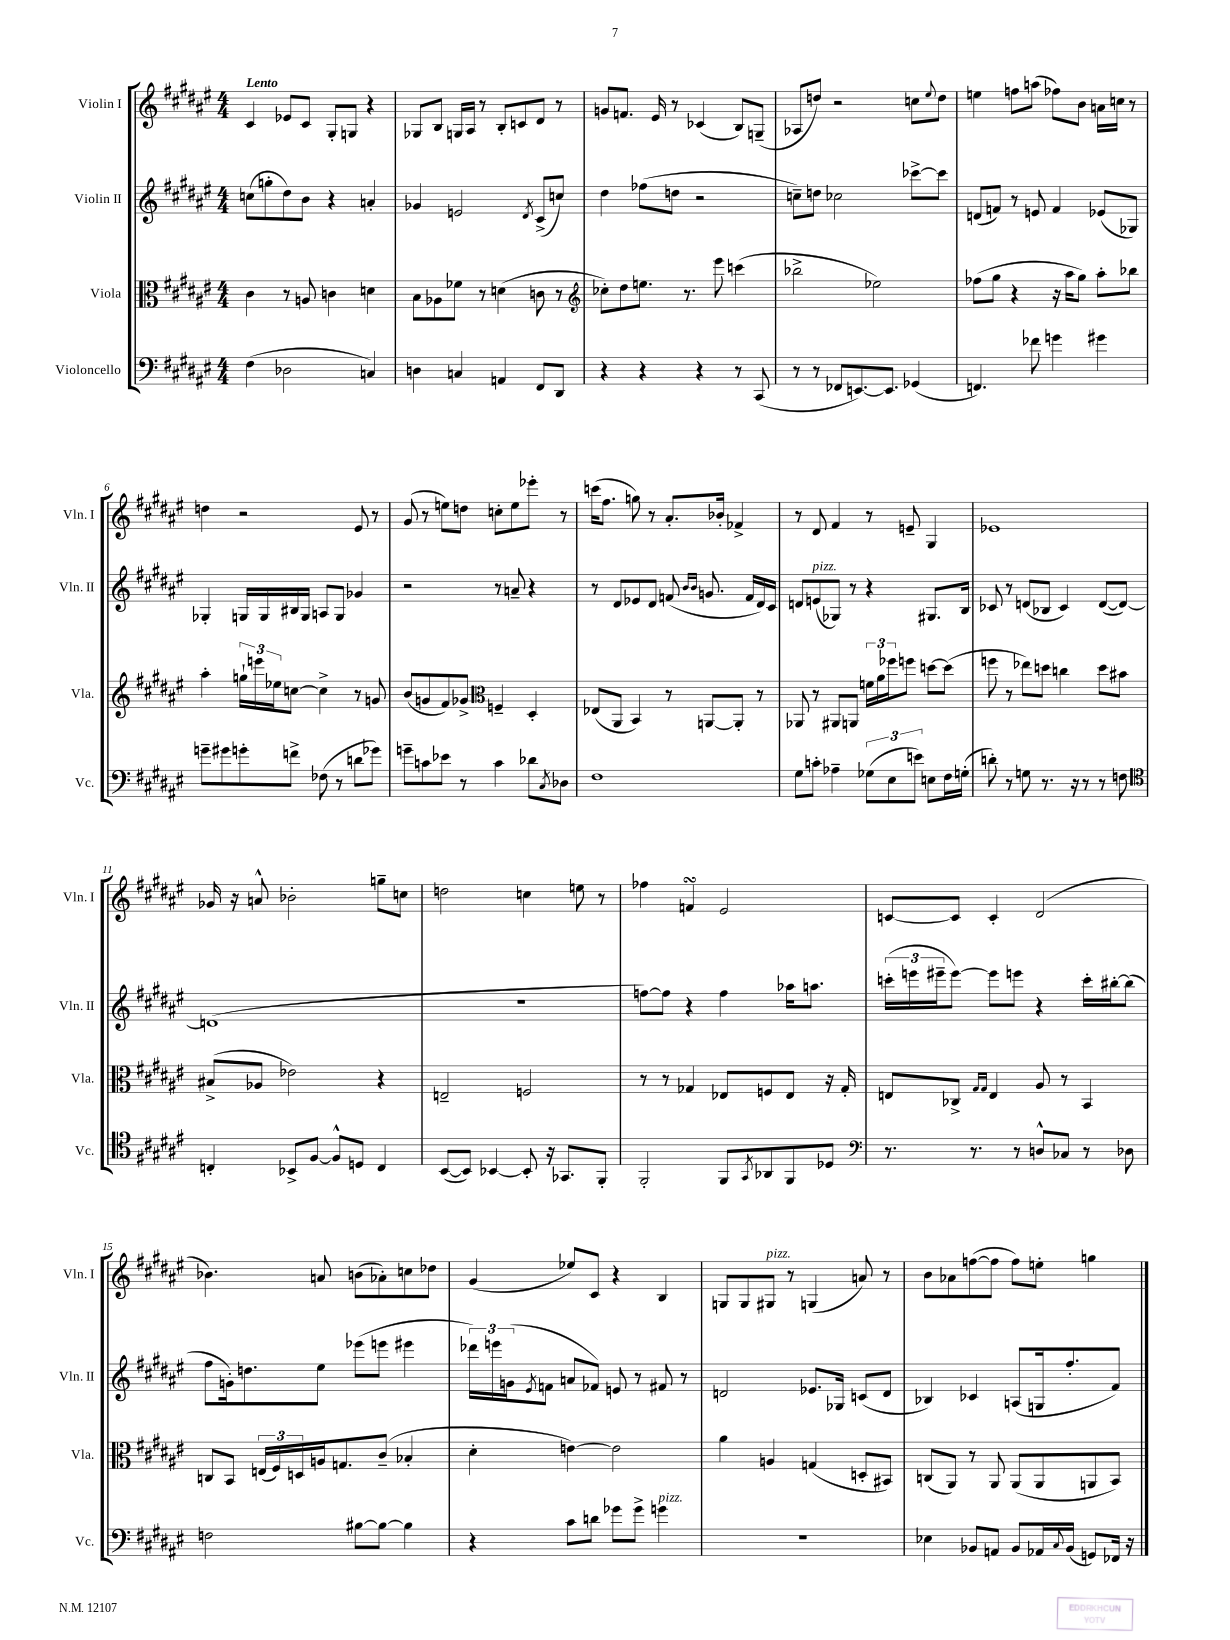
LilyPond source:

<<
\new StaffGroup <<
\new Staff = "s0" \with { instrumentName = "Violin I" shortInstrumentName = "Vln. I" } {
    \clef treble \key fis \major \numericTimeSignature \time 4/4 \tempo "Lento"
    cis'4 ees'8 cis'8 gis8-. g8 r4 |
    ges8 b8 g16 ais16 r8 b8-. c'8 dis'8 r8 |
    g'8 f'8. eis'16 r8 ces'4( b8) g8--( |
    aes8 d''8) r2 c''8 \appoggiatura { eis''8 } d''8 |
    e''4 f''8 a''8( fes''8) b'8 a'16 c''16 r8 |
    d''4 r2 eis'8 r8 |
    gis'8( r8 e''8) d''8 c''8-. e''8 ees'''8-. r8 |
    c'''16( fis''8. g''8) r8 ais'8.-. bes'16-. fes'4-> |
    r8 dis'8 fis'4 r8 e'8-- gis4 |
    ees'1 |
    ges'16 r16 a'8-^ bes'2-. g''8-- c''8 |
    d''2 c''4 e''8 r8 |
    fes''4 f'4\turn eis'2 |
    c'8~ c'8 c'4-. dis'2( |
    bes'4.) a'8 b'8( aes'8-.) c''8 des''8 |
    gis'4( ees''8) cis'8 r4 b4 |
    g8 g8 gis8^\markup { \italic "pizz." } r8 g4( a'8) r8 |
    b'8 aes'8 f''8~( f''8 f''8) e''8-. g''4 \bar "|." |
}
\new Staff = "s1" \with { instrumentName = "Violin II" shortInstrumentName = "Vln. II" } {
    \clef treble \key fis \major \numericTimeSignature \time 4/4
    c''8( g''8-. dis''8) b'8 r4 a'4-. |
    ges'4 e'2 \acciaccatura { dis'8 } cis'8->( c''8) |
    dis''4 fes''8( d''8 r2 |
    c''8--) d''8 ces''2 ces'''8~-> ces'''8 |
    d'8( f'8) r8 e'8 f'4 ees'8( ges8) |
    ges4-. g16 g16 bis16 g16 a8 g8 ges'4 |
    r2 r8 a'8-- r4 |
    r8 dis'8 ees'8 dis'8 f'8( \grace { b'16 b'16 } g'8. f'16 dis'16) cis'16 |
    d'8 e'8^\markup { \italic "pizz." }( ges8) r8 r4 gis8. b16 |
    ces'8 r8 d'8( bes8 ces'4) d'8~( d'8~) |
    d'1( |
    R1 |
    f''8~) f''8 r4 f''4 aes''16 a''8. |
    \tuplet 3/2 { c'''16-.( e'''16 eis'''16-- } eis'''8~) eis'''8 e'''8 r4 c'''16-. bis''16~-. bis''8( |
    fis''8 g'16-.) d''8. eis''8 ees'''8( e'''8 eis'''4 |
    \tuplet 3/2 { des'''16) e'''16 g'16( } \acciaccatura { eis'8 } f'8 a'8 fes'8) e'8 r8 fis'8 r8 |
    d'2 ees'8. ges16 c'8( d'8 |
    bes4) ces'4 a8( g16 fis''8.-. fis'8) \bar "|." |
}
\new Staff = "s2" \with { instrumentName = "Viola" shortInstrumentName = "Vla." } {
    \clef alto \key fis \major \numericTimeSignature \time 4/4
    cis'4 r8 a8 c'4 d'4 |
    b8 aes8 fes'8 r8 d'4( c'8 r8 |
    \clef treble ces''8-.) dis''8 e''8. r8. eis'''8 c'''4( |
    bes''2-> ees''2) |
    fes''8( gis''8 r4 r16 ais''16 gis''8) ais''8-. bes''8 |
    ais''4-. \tuplet 3/2 { g''16-! e'''16 ees''16 } c''8~ c''4-> r8 g'8 |
    b'8( g'8 fis'8) ges'8-> \clef alto f4-- dis4-. |
    ees8( ais,8 b,4) r8 a,8~ a,8-. r8 |
    aes,8 r8 ais,8 a,8 \tuplet 3/2 { f'16 ais'16 fes''16 } f''8 d''8~ d''8( |
    f''8 r8 ees''8) d''8 c''4 d''8 bis'8 |
    bis8->( aes8 ees'2) r4 |
    e2-- f2 |
    r8 r8 ges4 ees8 f8 ees8 r16 ges16-. |
    e8 ces8-> \grace { gis16 gis16 } e4 ais8 r8 b,4 |
    c8 b,8 \tuplet 3/2 { e16( fis16) d16 } a16 g8. cis'8--( bes4-. |
    dis'4-. e'4~) e'2 |
    ais'4 a4 g4( d8-. bis,8) |
    c8( ais,8) r8 ais,8 ais,8( ais,8 a,8 b,8) \bar "|." |
}
\new Staff = "s3" \with { instrumentName = "Violoncello" shortInstrumentName = "Vc." } {
    \clef bass \key fis \major \numericTimeSignature \time 4/4
    fis4( des2 c4) |
    d4 c4 a,4 fis,8 dis,8 |
    r4 r4 r4 r8 cis,8( |
    r8 r8 fes,8 e,8.~) e,8. ges,4( |
    f,4.) fes'8 g'4 gis'4 |
    g'8-- gis'8 g'8-. f'8-> fes8( r8 d'8 ges'8) |
    g'8-- c'8 ees'8 r8 c'4 des'8 \acciaccatura { cis8 } des8 |
    fis1 |
    gis8 c'8-. aes4-- \tuplet 3/2 { ges8( eis8 e'8) } e8 fis16 g16-.( |
    d'8-.) r8 g8 r8. r16 r8 r8 f8 |
    \clef tenor c4-. bes,8-> fis8~ fis8-^ d8 c4 |
    b,8~( b,8) bes,4~ bes,8-. r16 ges,8. fis,8-. |
    fis,2-. fis,8 \acciaccatura { gis,8 } aes,8 fis,8 des8 |
    \clef bass r8. r8. r8 d8-^ ces8 r8 des8 |
    f2 bis8~ bis8~ bis4 |
    r4 cis'8 d'8 ges'8 ges'8-> g'4^\markup { \italic "pizz." } |
    R1 |
    ees4 bes,8 a,8 bes,8 aes,16 \appoggiatura { cis8 } bes,16( g,8) fes,16 r16 \bar "|." |
}
>>
>>
